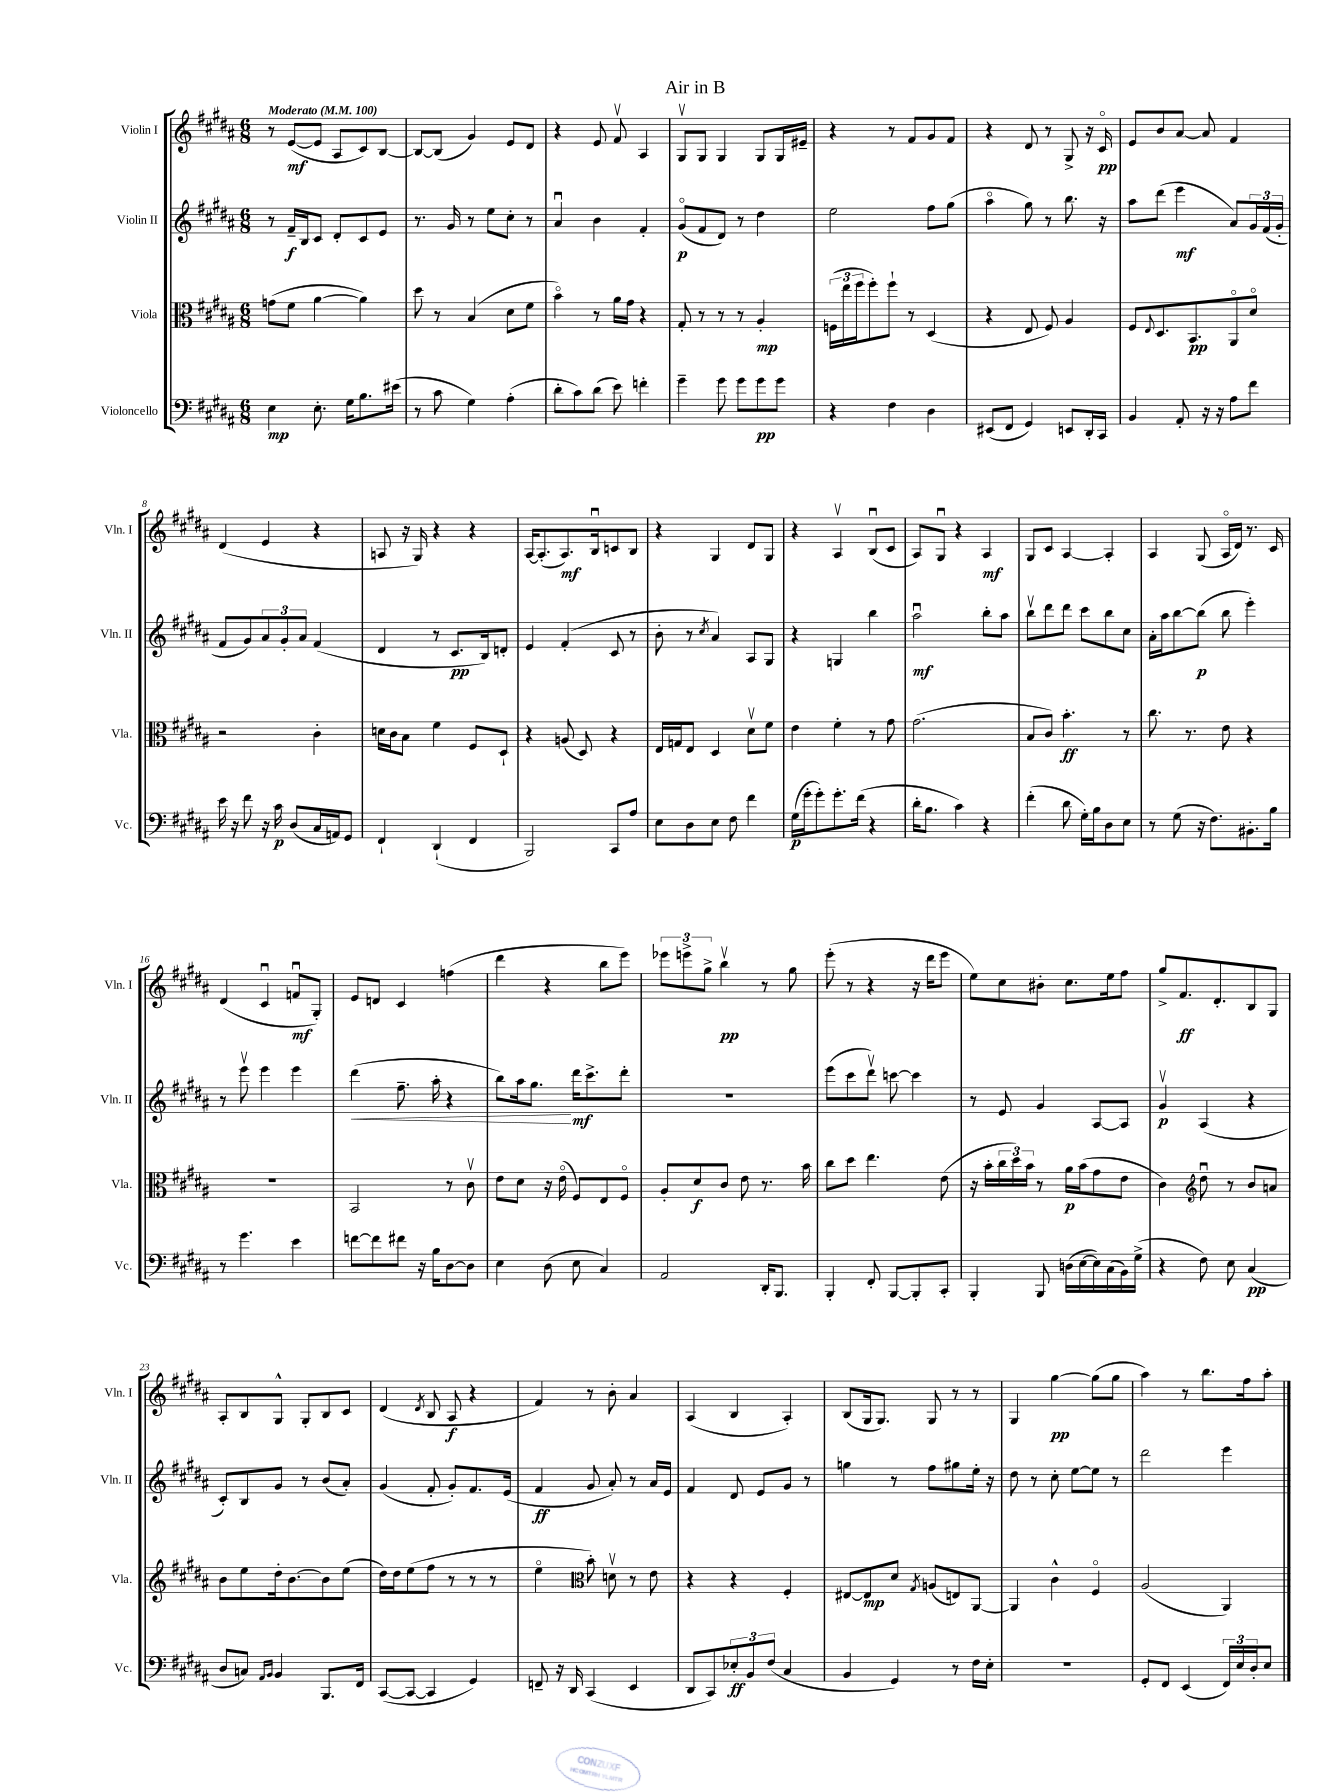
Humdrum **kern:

**kern	**dynam	**kern	**dynam	**kern	**dynam	**kern	**dynam
*part4	*part4	*part3	*part3	*part2	*part2	*part1	*part1
*staff4	*staff4	*staff3	*staff3	*staff2	*staff2	*staff1	*staff1
*I"Violoncello	*	*I"Viola	*	*I"Violin II	*	*I"Violin I	*
*I'Vc.	*	*I'Vla.	*	*I'Vln. II	*	*I'Vln. I	*
*clefF4	*	*clefC3	*	*clefG2	*	*clefG2	*
*k[f#c#g#d#a#]	*	*k[f#c#g#d#a#]	*	*k[f#c#g#d#a#]	*	*k[f#c#g#d#a#]	*
*M6/8	*	*M6/8	*	*M6/8	*	*M6/8	*
*MM100	*	*MM100	*	*MM100	*	*MM100	*
=1	=1	=1	=1	=1	=1	=1	=1
!	!	!	!	!	!	!LO:TX:a:B:t=Moderato	!
4E\	mp	(8gn\L	.	8r	.	8r	.
.	.	8f#\J	.	16f#~/LL	f	([8e/L	mf
.	.	.	.	16B/J	.	.	.
8.E'\	.	[4a#\	.	8c#/J	.	8e/J]	.
.	.	.	.	8d#'/L	.	8A#/L	.
16G#\KL	.	.	.	.	.	.	.
8.B\	.	4a#\])	.	8c#/	.	8c#/)	.
.	.	.	.	8e/J	.	[8B/J	.
(16e#X\Jk	.	.	.	.	.	.	.
=2	=2	=2	=2	=2	=2	=2	=2
8r	.	8dd#\	.	8.r	.	8B/L_	.
8c#\	.	8r	.	.	.	(8B/J]	.
.	.	.	.	16g#/	.	.	.
4G#\)	.	(4B/	.	8r	.	4g#/)	.
.	.	.	.	8ee\L	.	.	.
(4A#'\	.	8d#\L	.	8cc#'\J	.	8e/L	.
.	.	8f#\J	.	8r	.	8d#/J	.
=3	=3	=3	=3	=3	=3	=3	=3
8d#'\L	.	4b\)	.	4a#u/	.	4r	.
8c#\)	.	.	.	.	.	.	.
(8d#\J	.	8r	.	4b\	.	8e/	.
8e\)	.	16a#\LL	.	.	.	8f#v/	.
.	.	16g#\JJ	.	.	.	.	.
4fn'\	.	4r	.	4f#'/	.	4A#/	.
=4	=4	=4	=4	=4	=4	=4	=4
4g#~\	.	8G#'/	.	(8g#/L	p	8G#v/L	.
.	.	8r	.	8f#/	.	8G#/J	.
8g#\	.	8r	.	8d#/J)	.	4G#/	.
8g#\L	.	8r	.	8r	.	.	.
8g#\	pp	4A#'/	mp	4dd#\	.	8G#/L	.
8g#\J	.	.	.	.	.	16G#/L	.
.	.	.	.	.	.	16e#X~/JJ	.
=5	=5	=5	=5	=5	=5	=5	=5
4r	.	(24Fn\LL	.	2ee\	.	4r	.
.	.	24ee\	.	.	.	.	.
.	.	24ff#\J	.	.	.	.	.
.	.	8ff#'\)	.	.	.	.	.
4F#\	.	8ff#`\J	.	.	.	8r	.
.	.	8r	.	.	.	8f#/L	.
4D#\	.	(4D#/	.	8ff#\L	.	8g#/	.
.	.	.	.	(8gg#\J	.	8f#/J	.
=6	=6	=6	=6	=6	=6	=6	=6
(8EE#X/L	.	4r	.	4aa#\	.	4r	.
8FF#/J	.	.	.	.	.	.	.
4GG#/)	.	8E/	.	8gg#\)	.	8d#/	.
.	.	8F#/)	.	8r	.	8r	.
8EEn/L	.	4A#/	.	8.bb\	.	8G#^/	.
16DD#'/L	.	.	.	.	.	16r	.
16CC#/JJ	.	.	.	16r	.	16c#/	pp
=7	=7	=7	=7	=7	=7	=7	=7
4BB/	.	8F#/L	.	8aa#\L	.	8e/L	.
.	.	8qqE/	.	.	.	.	.
.	.	8.D#/	.	(8ddd#\J	.	8b/	.
8AA#'/	.	.	.	4eee\	mf	[8a#/J	.
.	.	8.BB/	pp	.	.	.	.
16r	.	.	.	.	.	8a#/]	.
16r	.	.	.	.	.	.	.
8A#\L	.	8AA#/	.	8a#/L)	.	4f#/	.
8f#\J	.	8d#/J	.	24g#/L	.	.	.
.	.	.	.	(24f#/	.	.	.
.	.	.	.	24g#'/JJ	.	.	.
!!LO:LB:g=z
=8	=8	=8	=8	=8	=8	=8	=8
16e\	.	2r	.	8f#/L	.	(4d#/	.
16r	.	.	.	.	.	.	.
8f#\	.	.	.	8g#/)	.	.	.
16r	.	.	.	12a#/	.	4e/	.
16c#\	p	.	.	.	.	.	.
.	.	.	.	12g#'/	.	.	.
(8D#/L	.	.	.	.	.	.	.
.	.	.	.	12a#/J	.	.	.
16C#/L	.	4c#'\	.	(4f#/	.	4r	.
16AAn/J)	.	.	.	.	.	.	.
8GG#/J	.	.	.	.	.	.	.
=9	=9	=9	=9	=9	=9	=9	=9
4FF#`/	.	16dn\LL	.	4d#/	.	8An/	.
.	.	16c#\J	.	.	.	.	.
.	.	8B\J	.	.	.	16r	.
.	.	.	.	.	.	16G#/)	.
(4DD#`/	.	4f#\	.	8r	.	4r	.
.	.	.	.	8.c#/L	pp	.	.
4FF#/	.	8F#/L	.	.	.	4r	.
.	.	.	.	16B/k)	.	.	.
.	.	8D#`/J	.	8dn'/J	.	.	.
=10	=10	=10	=10	=10	=10	=10	=10
2BBB/)	.	4r	.	4e/	.	[16A#/KL	.
.	.	.	.	.	.	(8.A#'/]	.
.	.	(8An/	.	(4f#'/	.	8.A#/)	mf
.	.	8D#/)	.	.	.	.	.
.	.	.	.	.	.	16Bu/k	.
8CC#/L	.	4r	.	8c#/	.	8cn/	.
8A#/J	.	.	.	8r	.	8B/J	.
=11	=11	=11	=11	=11	=11	=11	=11
8E\L	.	16E/LL	.	8b'\	.	4r	.
.	.	16Gn/J	.	.	.	.	.
8D#\	.	8E/J	.	8r	.	.	.
.	.	.	.	8qcc#/	.	.	.
8E\J	.	4D#/	.	4a#/)	.	4G#/	.
8F#\	.	.	.	.	.	.	.
4f#\	.	8d#v\L	.	8A#/L	.	8d#/L	.
.	.	8f#\J	.	8G#/J	.	8G#/J	.
=12	=12	=12	=12	=12	=12	=12	=12
(16G#\LL	p	4e\	.	4r	.	4r	.
16g#'\J	.	.	.	.	.	.	.
8g#'\)	.	.	.	.	.	.	.
8.g#'\	.	4f#'\	.	4Gn/	.	4A#v/	.
(16f#\Jk	.	.	.	.	.	.	.
4r	.	8r	.	4bb\	.	(8Bu/L	.
.	.	8g#\	.	.	.	8c#/J	.
=13	=13	=13	=13	=13	=13	=13	=13
16d#'\KL	.	(2.g#\	.	2aa#u\	mf	8A#/L)	.
8.B\J	.	.	.	.	.	.	.
.	.	.	.	.	.	8G#u/J	.
4c#\)	.	.	.	.	.	4r	.
4r	.	.	.	8bb'\L	.	4A#/	mf
.	.	.	.	8aa#\J	.	.	.
=14	=14	=14	=14	=14	=14	=14	=14
(4f#'\	.	8B/L	.	8bbv\L	.	8G#/L	.
.	.	8c#/J)	.	8ddd#\	.	8c#/J	.
8d#\	.	4.b'\	ff	8ddd#\J	.	[4A#/	.
16G#'\LL)	.	.	.	8ccc#\L	.	.	.
16B\J	.	.	.	.	.	.	.
8D#\	.	.	.	8bb\	.	4A#'/]	.
8E\J	.	8r	.	8cc#\J	.	.	.
=15	=15	=15	=15	=15	=15	=15	=15
8r	.	8.cc#\	.	16a#'\LL	.	4A#/	.
.	.	.	.	16aa#\J	.	.	.
(8G#\	.	.	.	[8bb\	.	.	.
.	.	8.r	.	.	.	.	.
16r	.	.	.	(8bb\J]	p	(8G#/	.
8.F#\L)	.	.	.	.	.	.	.
.	.	8e\	.	8bb\	.	16A#/LL	.
.	.	.	.	.	.	16d#/JJ)	.
8.BB#X'\	.	4r	.	4eee'\)	.	8.r	.
16B\Jk	.	.	.	.	.	16c#/	.
!!LO:LB:g=z
=16	=16	=16	=16	=16	=16	=16	=16
8r	.	2.r	.	8r	.	(4d#/	.
4.g#\	.	.	.	8eeev\	.	.	.
.	.	.	.	4eee\	.	4c#u/	.
4e\	.	.	.	4eee\	.	8fnu/L	mf
.	.	.	.	.	.	8G#'/J)	.
=17	=17	=17	=17	=17	=17	=17	=17
!	!	!	!	!	!LO:HP:b	!	!
[8fn\L	.	2BB/	.	(4ddd#\	<	8e/L	.
8f\]	.	.	.	.	.	8dn/J	.
8f#X\J	.	.	.	8.ff#~\	.	4c#/	.
16r	.	.	.	.	.	.	.
16B\KL	.	.	.	16aa#'\	.	.	.
[8D#\	.	8r	.	4r	.	(4ffn\	.
8D#\J]	.	8c#v\	.	.	.	.	.
=18	=18	=18	=18	=18	=18	=18	=18
4E\	.	8e\L	.	8bb\L)	.	4ddd#\	.
.	.	8d#\J	.	16aa#\k	.	.	.
.	.	.	.	8.gg#\J	.	.	.
(8D#\	.	16r	.	.	.	4r	.
.	.	(16e\	.	.	.	.	.
8E\	.	8F#/L)	.	16ddd#\KL	[ mf	.	.
.	.	.	.	8.ccc#^\	.	.	.
4C#/)	.	8E/	.	.	.	8bb\L	.
.	.	8F#/J	.	8ddd#'\J	.	8eee\J)	.
=19	=19	=19	=19	=19	=19	=19	=19
2AA#/	.	8A#'/L	.	2.r	.	12eee-X\L	.
.	.	.	.	.	.	12eeen^\	.
.	.	8d#/	f	.	.	.	.
.	.	.	.	.	.	12gg#^\J	.
.	.	8c#/J	.	.	.	4bbv\	pp
.	.	8e\	.	.	.	.	.
16DD#'/KL	.	8.r	.	.	.	8r	.
8.BBB/J	.	.	.	.	.	.	.
.	.	.	.	.	.	8gg#\	.
.	.	16b\	.	.	.	.	.
=20	=20	=20	=20	=20	=20	=20	=20
4BBB'/	.	8cc#\L	.	(8eee\L	.	(8eee'\	.
.	.	8dd#\J	.	8ccc#\	.	8r	.
8FF#'/	.	4.ee\	.	8ddd#v\J)	.	4r	.
[8BBB/L	.	.	.	[8cccn\	.	.	.
8BBB'/]	.	.	.	4ccc\]	.	16r	.
.	.	.	.	.	.	16ddd#\KL	.
8CC#'/J	.	(8e\	.	.	.	8eee\J	.
=21	=21	=21	=21	=21	=21	=21	=21
4BBB'/	.	16r	.	8r	.	8ee\L)	.
.	.	16b'\LL	.	.	.	.	.
.	.	24cc#\	.	8e/	.	8cc#\	.
.	.	24dd#\)	.	.	.	.	.
.	.	24b\JJ	.	.	.	.	.
8BBB/	.	8r	.	4g#/	.	8b#X'\J	.
(16Dn\LL	.	16a#\LL	p	.	.	8.cc#\L	.
[16E\	.	(16b\J	.	.	.	.	.
16E\])	.	8g#\	.	[8A#/L	.	.	.
(16C#\	.	.	.	.	.	16ee\k	.
16BB\)	.	8e\J	.	8A#/J]	.	8ff#\J	.
(16G#^\JJ	.	.	.	.	.	.	.
=22	=22	=22	=22	=22	=22	=22	=22
4r	.	4c#\)	.	4g#v/	p	8gg#^/L	.
.	.	.	.	.	.	8.f#/	ff
*	*	*clefG2	*	*	*	*	*
8F#\)	.	8dd#u\	.	(4A#/	.	.	.
.	.	.	.	.	.	8.d#'/	.
8E\	.	8r	.	.	.	.	.
(4C#/	pp	8b/L	.	4r	.	8B/	.
.	.	8an/J	.	.	.	8G#/J	.
!!LO:LB:g=z
=23	=23	=23	=23	=23	=23	=23	=23
8D#/L	.	8b\L	.	8c#'/L)	.	8A#'/L	.
8Cn/J)	.	8ee\	.	8B/	.	8B/	.
16qqAA#/LL	.	.	.	.	.	.	.
16qqBB/JJ	.	.	.	.	.	.	.
4BB/	.	16dd#'\k	.	8g#/J	.	8G#^^/J	.
.	.	[8.b\	.	.	.	.	.
.	.	.	.	8r	.	8G#'/L	.
8.BBB/L	.	8b\]	.	(8b/L	.	8B/	.
.	.	(8ee\J	.	8a#'/J)	.	8c#/J	.
16FF#/Jk	.	.	.	.	.	.	.
=24	=24	=24	=24	=24	=24	=24	=24
([8CC#/L	.	16dd#\LL)	.	(4g#/	.	(4d#/	.
.	.	16dd#\J	.	.	.	.	.
8CC#/J_	.	(8ee\	.	.	.	.	.
.	.	.	.	.	.	8qd#/	.
4CC#/]	.	8ff#\J	.	8f#'/	.	8B/	.
.	.	8r	.	8g#'/L)	.	8A#/	f
4GG#/)	.	8r	.	8.f#/	.	4r	.
.	.	8r	.	.	.	.	.
.	.	.	.	(16e/Jk	.	.	.
=25	=25	=25	=25	=25	=25	=25	=25
8FFn~/	.	4ee\	.	4f#/	ff	4f#/)	.
16r	.	.	.	.	.	.	.
16DD#/	.	.	.	.	.	.	.
*	*	*clefC3	*	*	*	*	*
(4CC#/	.	8b'\)	.	8g#/	.	8r	.
.	.	8dnv\	.	8a#'/)	.	8b'\	.
4EE/	.	8r	.	8r	.	4a#/	.
.	.	8e\	.	16a#/LL	.	.	.
.	.	.	.	16e/JJ	.	.	.
=26	=26	=26	=26	=26	=26	=26	=26
8DD#/L	.	4r	.	4f#/	.	(4A#/	.
8CC#/)	.	.	.	.	.	.	.
12E-X'/	ff	4r	.	8d#/	.	4B/	.
12BB/	.	.	.	.	.	.	.
.	.	.	.	8e/L	.	.	.
(12F#/J	.	.	.	.	.	.	.
4C#/	.	4F#'/	.	8g#/J	.	4A#'/)	.
.	.	.	.	8r	.	.	.
=27	=27	=27	=27	=27	=27	=27	=27
4BB/	.	[8E#X/L	.	4ggn\	.	(8B/L	.
.	.	8E#/]	mp	.	.	16G#/k	.
.	.	.	.	.	.	8.G#/J)	.
4GG#/)	.	8d#/J	.	8r	.	.	.
.	.	8qG#/	.	.	.	.	.
.	.	(8An/L	.	8ff#\L	.	8G#/	.
8r	.	8En/)	.	8gg#X\	.	8r	.
16F#\LL	.	[8AA#/J	.	16ee'\Jk	.	8r	.
16E'\JJ	.	.	.	16r	.	.	.
=28	=28	=28	=28	=28	=28	=28	=28
2.r	.	4AA#/]	.	8dd#\	.	4G#/	.
.	.	.	.	8r	.	.	.
.	.	4c#^^\	.	8cc#'\	.	[4gg#\	pp
.	.	.	.	[8ee\L	.	.	.
.	.	4F#/	.	8ee\J]	.	(8gg#\L]	.
.	.	.	.	8r	.	8gg#\J	.
=29	=29	=29	=29	=29	=29	=29	=29
8GG#'/L	.	(2A#/	.	2ddd#\	.	4aa#\)	.
8FF#/J	.	.	.	.	.	.	.
(4EE/	.	.	.	.	.	8r	.
.	.	.	.	.	.	8.bb\L	.
24FF#/LL)	.	4AA#/)	.	4eee\	.	.	.
24E/	.	.	.	.	.	.	.
.	.	.	.	.	.	16ff#\k	.
24D#'/J	.	.	.	.	.	.	.
8E/J	.	.	.	.	.	8aa#'\J	.
==	==	==	==	==	==	==	==
*-	*-	*-	*-	*-	*-	*-	*-
